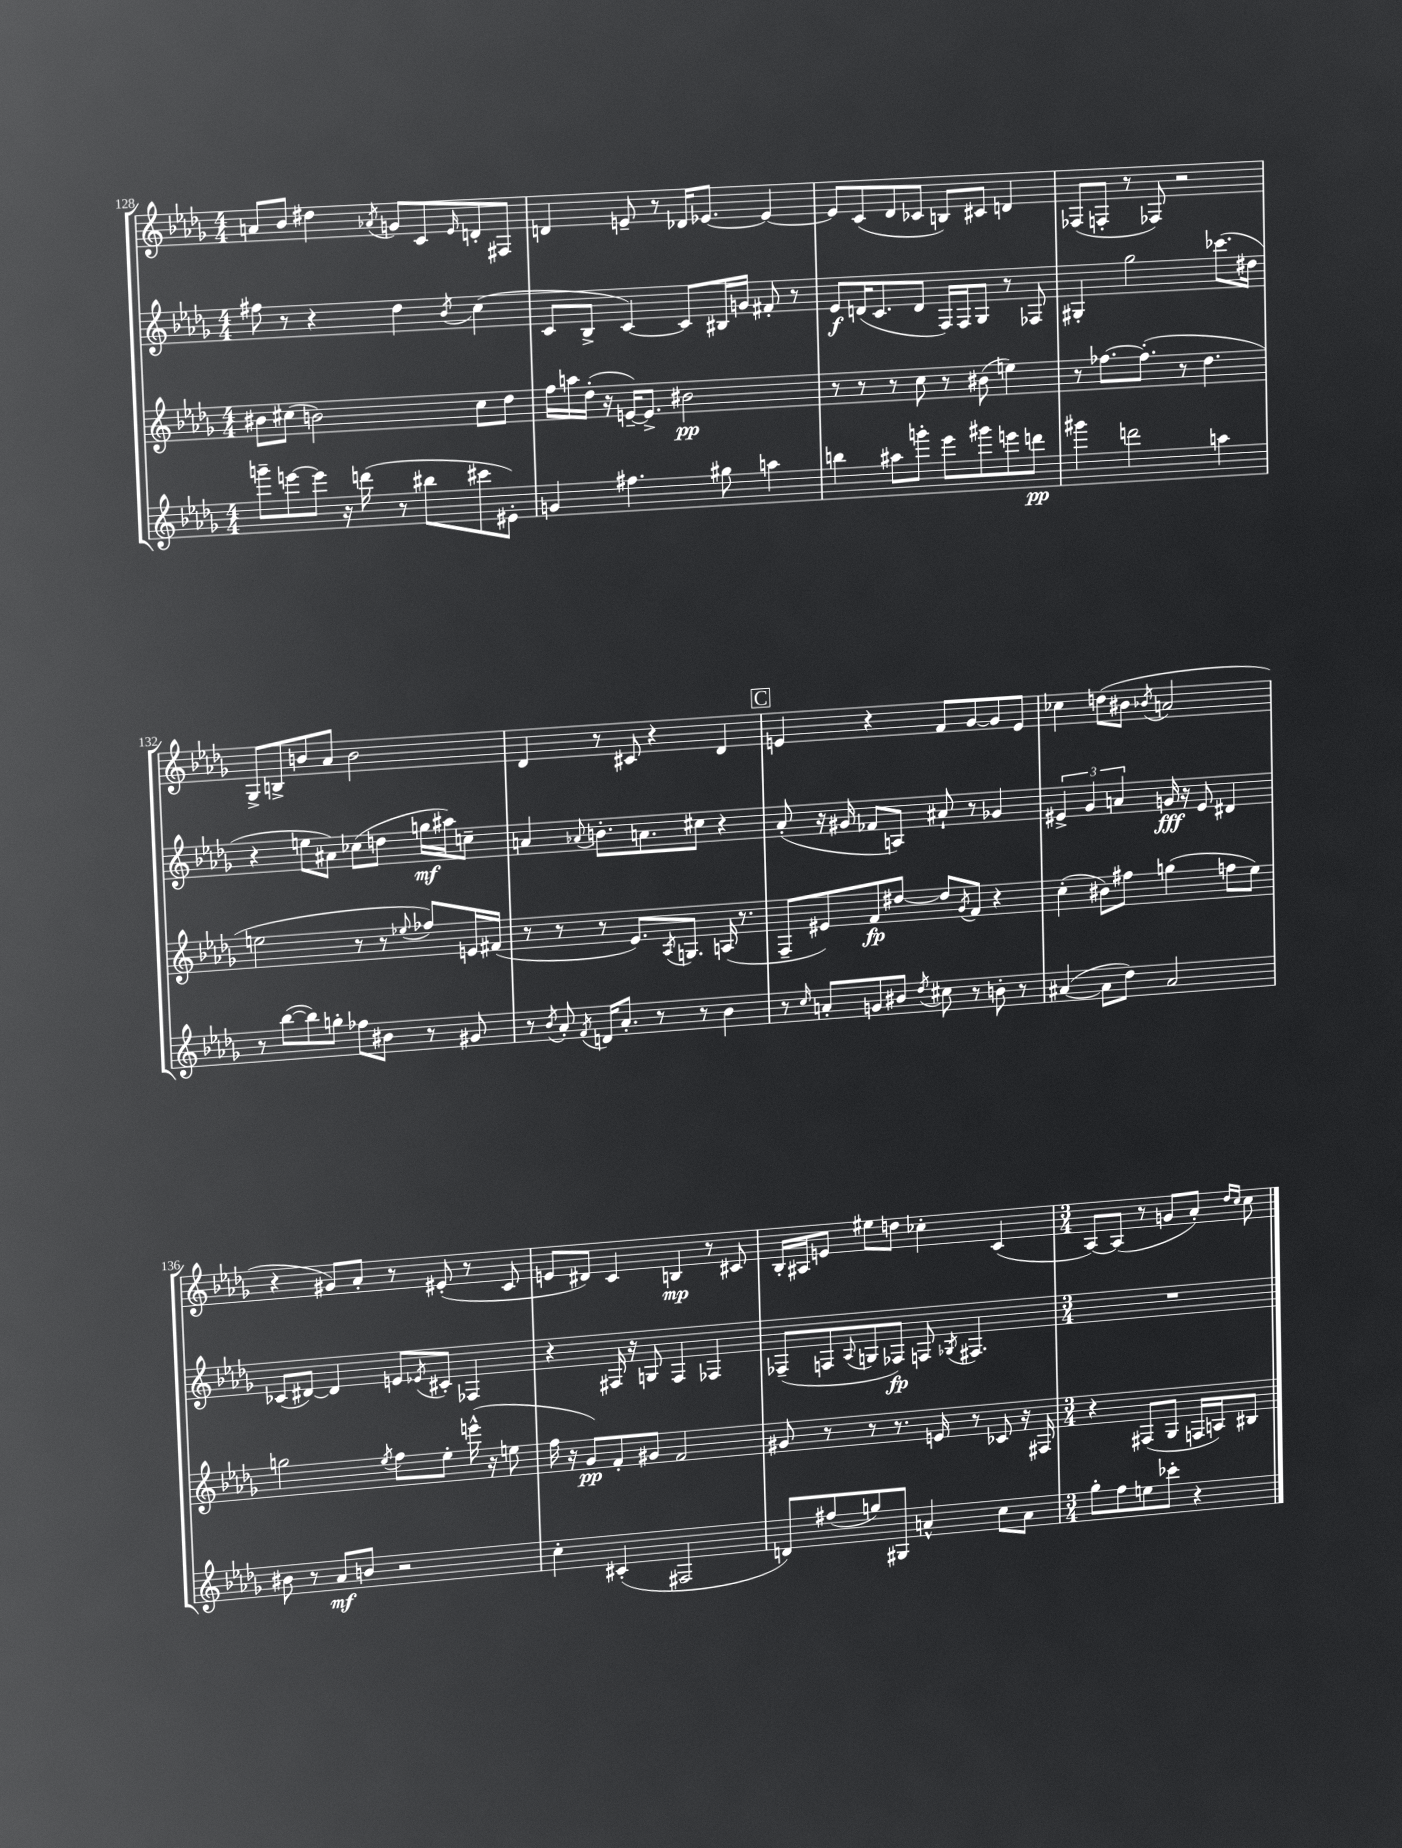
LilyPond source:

<<
\new StaffGroup <<
\new Staff = "s0" {
    \clef treble \key des \major \numericTimeSignature \time 4/4
    a'8 bes'8 dis''4 \acciaccatura { aes'8 } g'8 c'8 \grace { ees'16 } d'8-. fis8 |
    d'4 e'8-- r8 des'16 ees'8.~ ees'4~ |
    ees'8 c'8( des'8 ces'8 b8) cis'8 d'4 |
    fes8( f8-. r8 fes8) r2 |
    ges8-> b8-> b'8 aes'8 b'2 |
    des'4 r8 cis'8 r4 des'4 |
    \mark \markup { \box "C" } e'4 r4 f'8 ges'8~ ges'8 e'8 |
    ces''4 d''8( bis'8 \acciaccatura { bes'8 } a'2 |
    r4 gis'8) aes'8-. r8 eis'8-.( r8 c'8 |
    e'8 dis'8) c'4 b4\mp r8 cis'8 |
    bes16-. ais16 e'8 eis''8 d''8 ces''4-. c'4( |
    \numericTimeSignature \time 3/4 aes8~) aes8( r8 g'8 aes'8-.) \grace { des''16 c''16 } c''8 \bar "|." |
}
\new Staff = "s1" {
    \clef treble \key des \major \numericTimeSignature \time 4/4
    fis''8 r8 r4 des''4 \acciaccatura { bes'8 } c''4( |
    c'8 bes8-> c'4~) c'8 bis16 g'16 fis'8-. r8 |
    ees'8\f d'16( c'8. d'8 f16) f16 ges8 r8 fes8 |
    gis4-. ges''2 ces'''8.( dis''16 |
    r4 e''8 ais'8) ces''8( d''8 g''16\mf ais''16) c''8-- |
    a'4 \appoggiatura { aes'8 } b'8.-. a'8. cis''8 r4 |
    \mark \markup { \box "C" } aes'8-.( r16 gis'16 fes'8 a8) ais'8-! r8 ges'4 |
    \tuplet 3/2 { eis'4-> ges'4 a'4 } g'16\fff r16 eis'8 dis'4 |
    ces'8( dis'8~) dis'4 e'8 \acciaccatura { ees'8 } cis'8-. fes4 |
    r4 fis16 r16 g8 fis4 fes4 |
    fes8--( f8 \appoggiatura { aes8 } g8 fes8\fp) f8 \acciaccatura { ges8 } fis4. |
    \numericTimeSignature \time 3/4 R2. \bar "|." |
}
\new Staff = "s2" {
    \clef treble \key des \major \numericTimeSignature \time 4/4
    bis'8 cis''8( b'2) cis''8 des''8 |
    f''16 a''16 des''16-.( r16 e'16~--) e'8.-> bis'2\pp |
    r8 r8 r8 c''8 r8 bis'8( e''4) |
    r8 fes''8.~ fes''8.-.( r8 des''4. |
    e''2 r8 r8 \appoggiatura { ees''8 } fes''8) e'16 fis'16( |
    r8 r8 r8 ees'8.) \acciaccatura { aes8 } g8. a16( r8. |
    \mark \markup { \box "C" } f8-- eis'8) f'8\fp dis''8~ dis''8 \acciaccatura { ges'8 } f'8 r4 |
    c''4-.( bis'8) fis''8 g''4( f''8 ees''8) |
    g''2 \acciaccatura { ees''8 } f''8 ees''8-. e'''16-^( r16 e''8 |
    f''16 r16 ges'8\pp) f'8-. gis'8 f'2 |
    gis'8 r8 r8 r8. e'16 r8 ces'8 r16 fis16 |
    \numericTimeSignature \time 3/4 r4 fis8( ges8 f16 a16) bis8 \bar "|." |
}
\new Staff = "s3" {
    \clef treble \key des \major \numericTimeSignature \time 4/4
    g'''8-- e'''8~ e'''8 r16 d'''16( r8 bis''8 cis'''8 eis'8-.) |
    g'4 fis''4. gis''8 a''4 |
    b''4 ais''8 g'''8-. ees'''8 gis'''8 e'''8 d'''8\pp |
    gis'''4 d'''2 a''4 |
    r8 bes''8~( bes''8) g''8-. fes''8 bis'8 r8 gis'8 |
    r8 \acciaccatura { bes'8 } aes'8-. \acciaccatura { f'8 } d'16 aes'8.-. r8 r8 bes'4 |
    \mark \markup { \box "C" } r8 \grace { c''16 } a'8-. g'8 bis'8 \acciaccatura { des''8 } cis''8 r8 b'8-. r8 |
    ais'4~( ais'8 des''8) ais'2 |
    bis'8 r8 aes'8\mf b'8 r2 |
    c''4-. cis'4-.( fis2 |
    d'8) fis''8( g''8) gis8 a'4-^ c''8 a'8 |
    \numericTimeSignature \time 3/4 ges''8-. f''8 e''8 ces'''8-. r4 \bar "|." |
}
>>
>>
\layout { \context { \Score currentBarNumber = #128 } }
